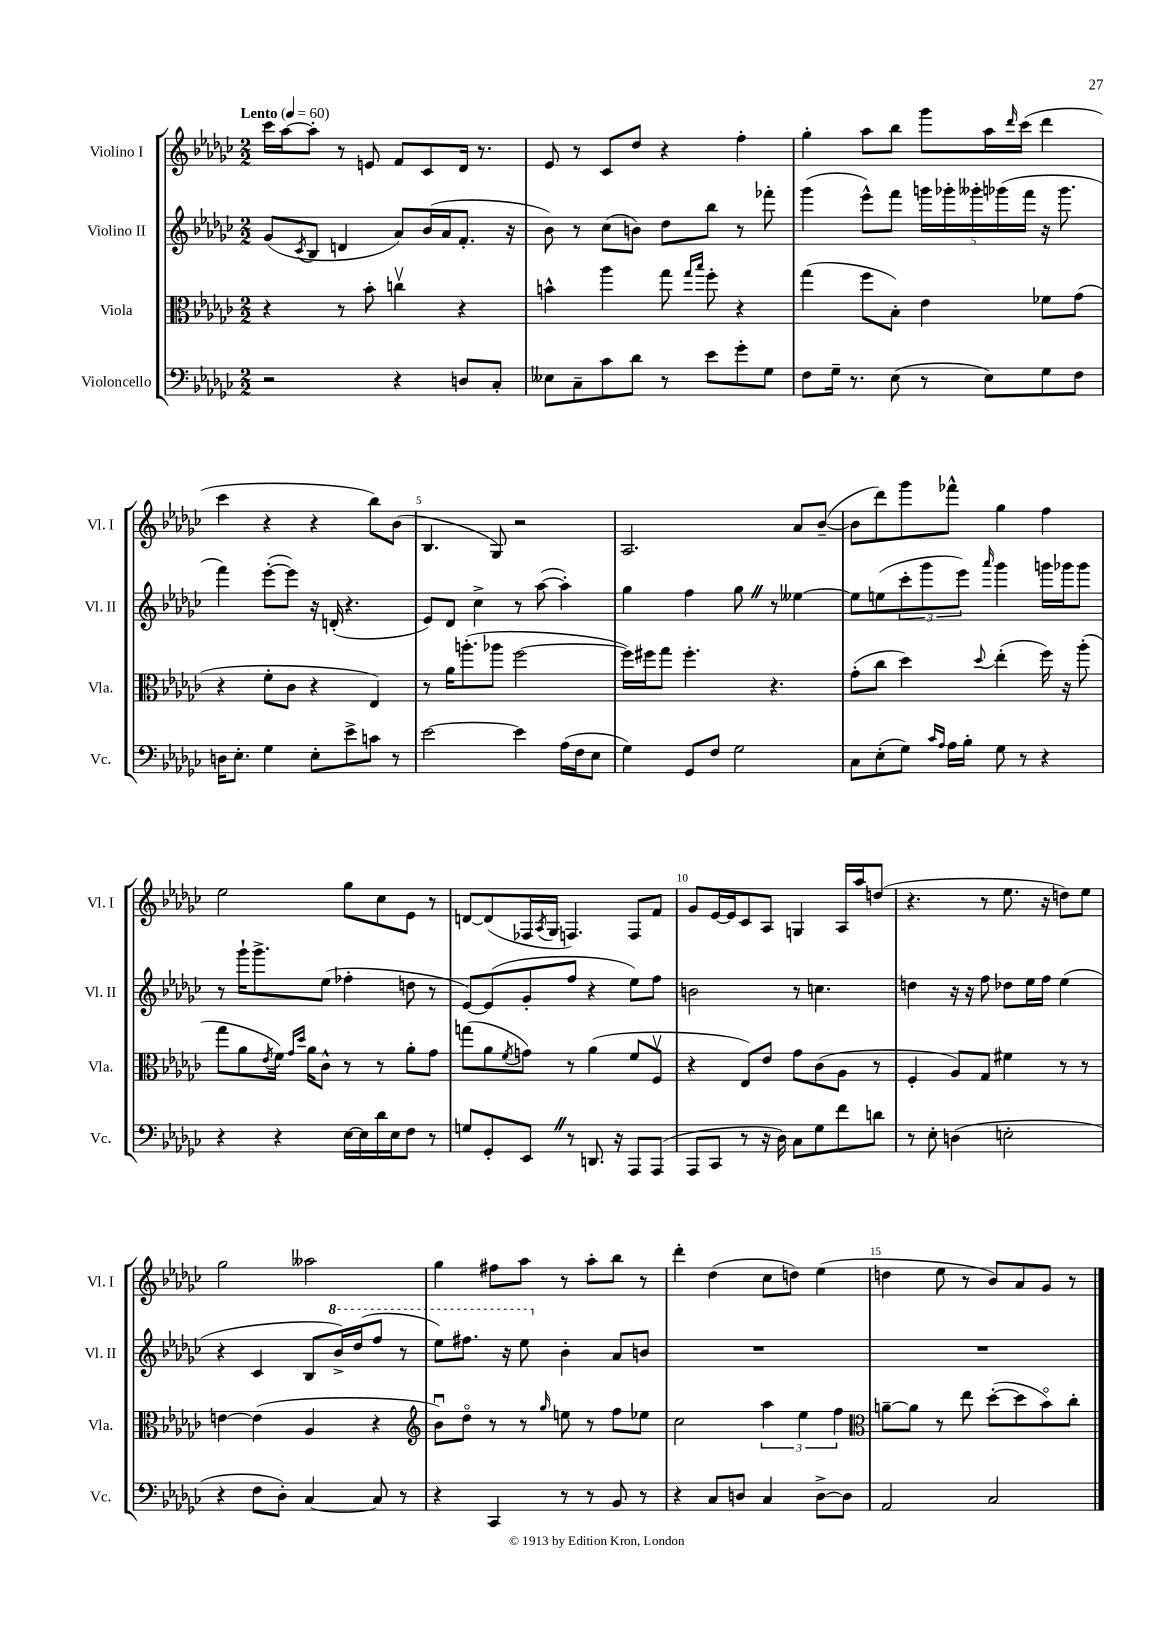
<<
\new StaffGroup <<
\new Staff = "s0" \with { instrumentName = "Violino I" shortInstrumentName = "Vl. I" } {
    \clef treble \key ges \major \numericTimeSignature \time 2/2 \tempo "Lento" 4 = 60
    ces'''16 aes''16~ aes''8-. r8 e'8 f'8 ces'8 des'16 r8. |
    ees'8 r8 ces'8 des''8 r4 f''4-. |
    ges''4-. aes''8 bes''8 ges'''8 aes''16 \grace { des'''16 } ces'''16( des'''4 |
    ces'''4 r4 r4 bes''8) bes'8( |
    bes4. ges8) r2 |
    aes2. aes'8 bes'8~--( |
    bes'8 des'''8) ges'''8 fes'''8-^ ges''4 f''4 |
    ees''2 ges''8 ces''8 ees'8 r8 |
    d'8~ d'8( fes16 \acciaccatura { aes8 } ges16 f4.) f8 f'8 |
    ges'8 ees'16~ ees'16 ces'8 aes8 g4 aes16 aes''16 d''8( |
    r4. r8 ees''8. r16 d''8) ees''8 |
    ges''2 aeses''2 |
    ges''4 fis''8 aes''8 r8 aes''8-. bes''8 r8 |
    des'''4-. des''4( ces''8 d''8) ees''4( |
    d''4 ees''8 r8 bes'8) aes'8 ges'8 r8 \bar "|." |
}
\new Staff = "s1" \with { instrumentName = "Violino II" shortInstrumentName = "Vl. II" } {
    \clef treble \key ges \major \numericTimeSignature \time 2/2
    ges'8( \acciaccatura { ces'8 } bes8 d'4 aes'8) bes'16( aes'16 f'8.-. r16 |
    bes'8) r8 ces''8( b'8) des''8 bes''8 r8 fes'''8-. |
    ges'''4( ees'''8-^) f'''8 \tuplet 5/4 { g'''16 ges'''16-. geses'''16-. ges'''16( f'''16 } r16 ges'''8. |
    f'''4) ees'''8~-.( ees'''8) r16 d'16-.( r4. |
    ees'8) des'8 ces''4-> r8 aes''8~( aes''4-.) |
    ges''4 f''4 ges''8 \once \override BreathingSign.text = \markup { \musicglyph "scripts.caesura.straight" } \breathe r8 eeses''4~ |
    eeses''8 e''8( \tuplet 3/2 { ces'''8-. ges'''8 ees'''8) } \grace { aes'''16 } ges'''4 g'''16 ges'''16 ges'''8 |
    r8 ges'''16-! ges'''8.-> ees''8( fes''4-. d''8 r8 |
    ees'8~) ees'8( ges'8-. f''8 r4 ees''8) f''8 |
    b'2 r8 c''4. |
    d''4 r16 r16 f''8 des''8 ees''16 f''16 ees''4( |
    r4 ces'4 bes8 \ottava #1 bes''16->) des'''16( f'''8 r8 |
    ees'''8) fis'''8. r16 ees'''8 \ottava #0 bes'4-. aes'8 b'8 |
    R1 |
    R1 \bar "|." |
}
\new Staff = "s2" \with { instrumentName = "Viola" shortInstrumentName = "Vla." } {
    \clef alto \key ges \major \numericTimeSignature \time 2/2
    r4 r8 bes'8-. c''4\upbow r4 |
    b'4-^ aes''4 ges''8 \grace { ges''16 bes''16 } f''8-. r4 |
    ges''4( f''8 bes8-.) ees'4 fes'8 ges'8( |
    r4 f'8-. ces'8 r4 ees4) |
    r8 aes'16 a''8.-.( aes''8 f''2~ |
    f''16) fis''16 ges''8 fis''4.-. r4. |
    ges'8-.( ces''8 des''4) \appoggiatura { des''8 } ees''4-.( f''16) r16 aes''8-.( |
    ges''8 aes'8 \acciaccatura { ees'8 } f'16) \grace { ges'16 des''16 } aes'16 ces'8-^ r8 r8 aes'8-. ges'8 |
    g''8( aes'8 \acciaccatura { f'8 } g'8) r8 aes'4( f'8 f8\upbow |
    r4 ees8) ees'8 ges'8 ces'8( aes8 r8 |
    f4-. aes8) ges8 fis'4 r8 r8 |
    e'4~ e'4( aes4 r4 |
    \clef treble bes'8\downbow) des''8\flageolet r8 r8 \grace { ges''16 } e''8 r8 f''8 ees''8 |
    ces''2 \tuplet 3/2 { aes''4 ees''4 f''4 } |
    \clef alto a'8~-- a'8 r8 ees''8 des''8~-.( des''8 bes'8\flageolet) ces''8-. \bar "|." |
}
\new Staff = "s3" \with { instrumentName = "Violoncello" shortInstrumentName = "Vc." } {
    \clef bass \key ges \major \numericTimeSignature \time 2/2
    r2 r4 d8 ces8-. |
    eeses8 ces8-- ces'8 des'8 r8 ees'8 ges'8-. ges8 |
    f8 ges16-- r8. ees8( r8 ees8) ges8 f8 |
    d16 ees8.-. ges4 ees8-. ees'8-> c'8 r8 |
    ees'2~ ees'4 aes16( f16 ees8 |
    ges4) ges,8 f8 ges2 |
    ces8 ees8-.( ges8) \grace { ces'16 aes16 } aes16 bes16-. ges8 r8 r4 |
    r4 r4 ees16~ ees16 des'16 ees16 f8 r8 |
    g8 ges,8-. ees,8 \once \override BreathingSign.text = \markup { \musicglyph "scripts.caesura.straight" } \breathe r8 d,8. r16 aes,,8 aes,,8( |
    aes,,8 ces,8 r8 r16 des16) ces8 ges8 f'8 d'8 |
    r8 ees8-. d4( e2-. |
    r4 f8 des8-.) ces4~ ces8 r8 |
    r4 ces,4 r8 r8 bes,8 r8 |
    r4 ces8 d8 ces4 d8~-> d8 |
    aes,2 ces2 \bar "|." |
}
>>
>>
\layout { \context { \Score \override BarNumber.break-visibility = ##(#f #t #t) barNumberVisibility = #(every-nth-bar-number-visible 5) } }
